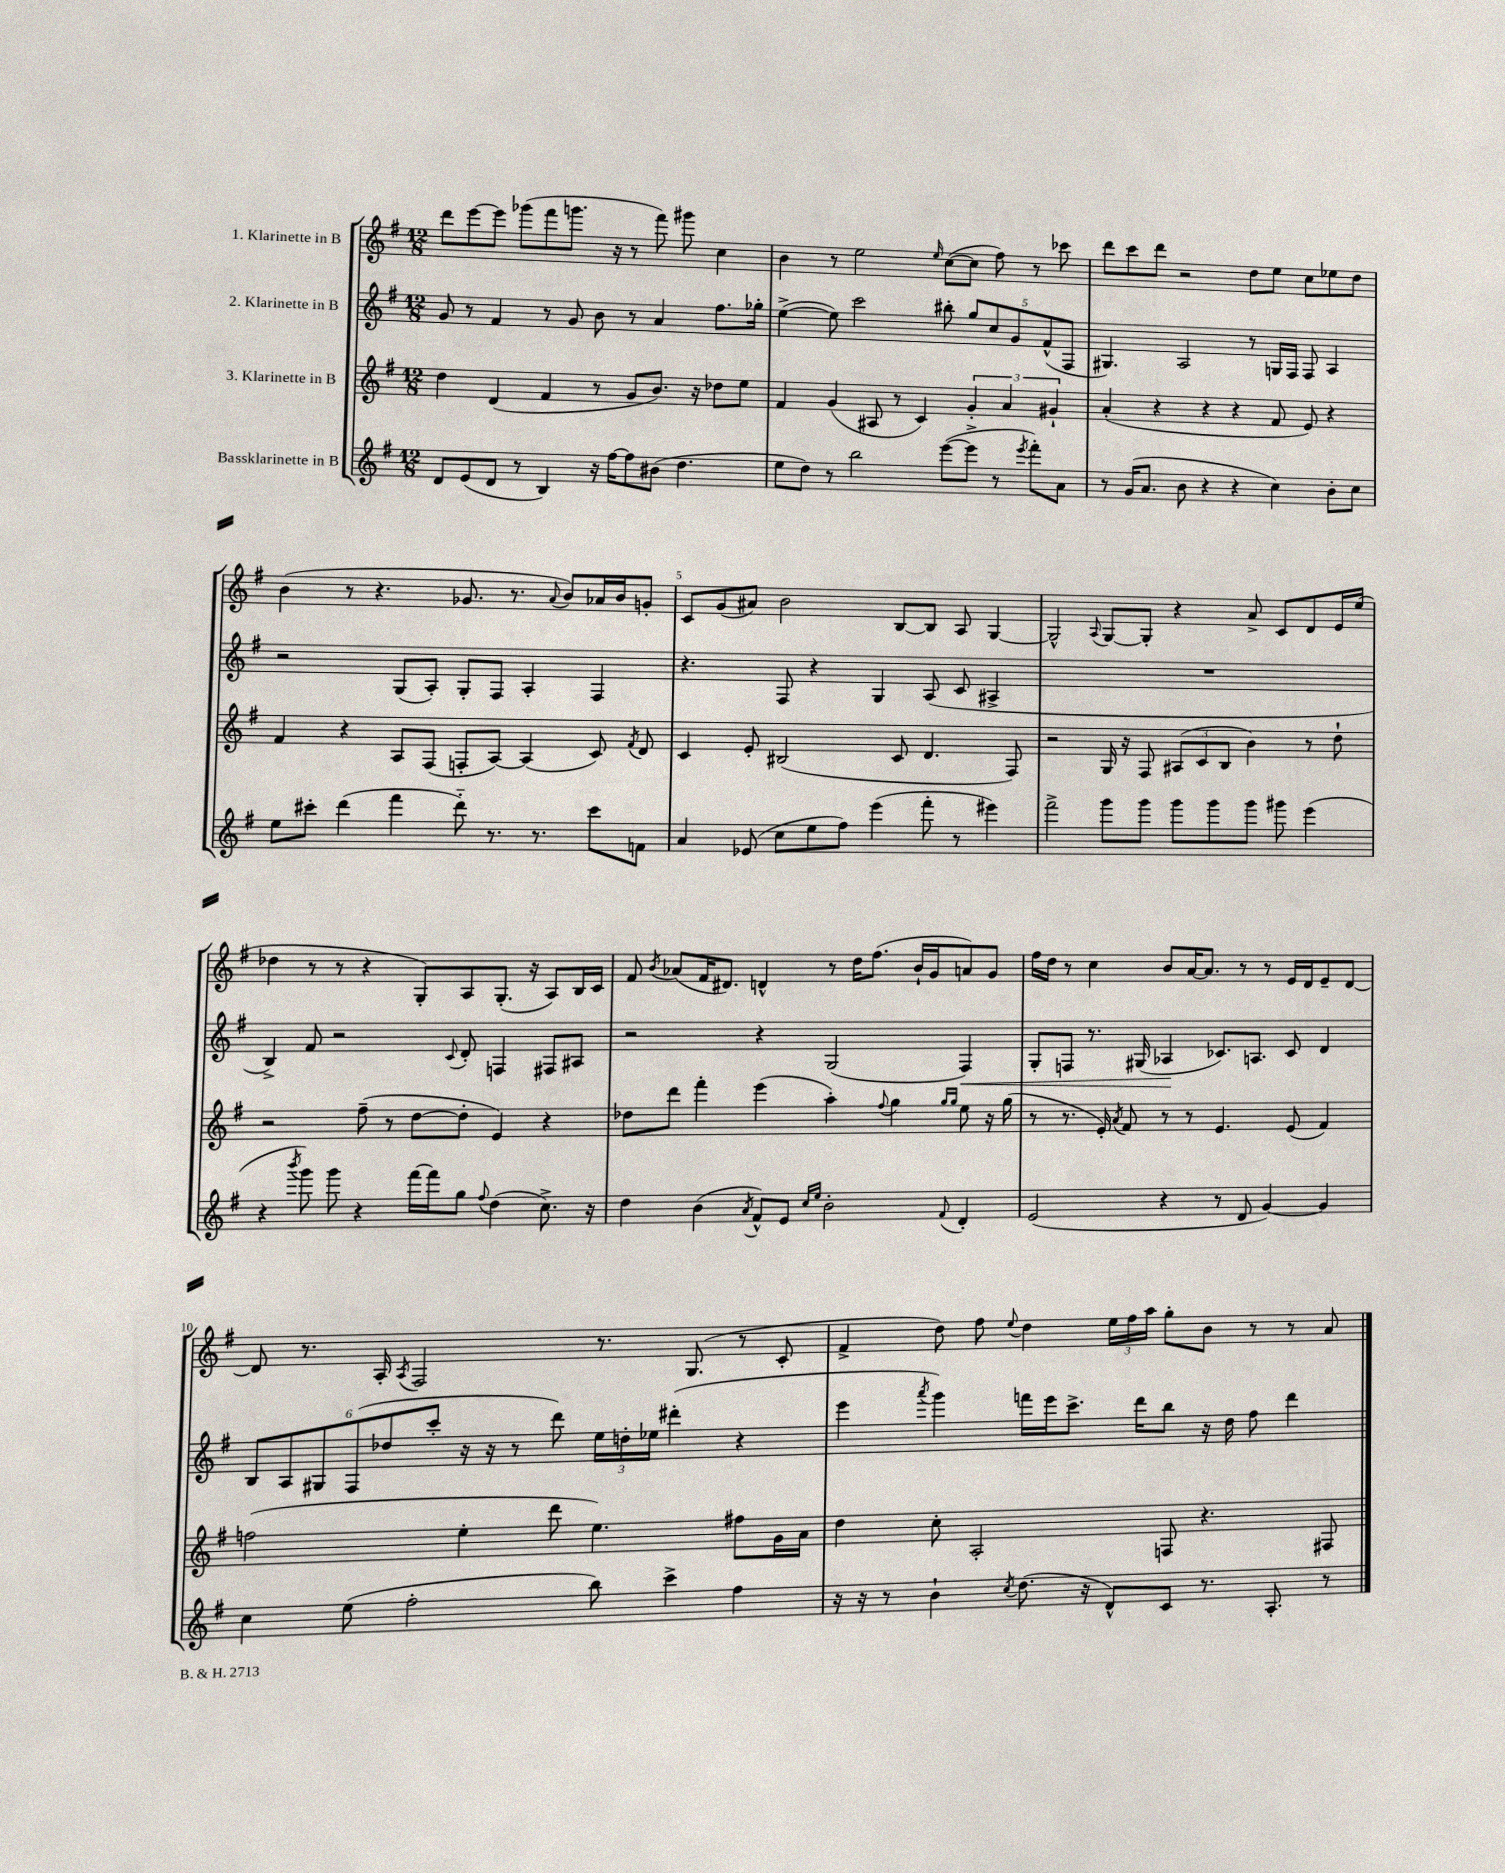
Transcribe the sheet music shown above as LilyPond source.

<<
\new StaffGroup <<
\new Staff = "s0" \with { instrumentName = "1. Klarinette in B" } {
    \clef treble \key g \major \numericTimeSignature \time 12/8
    \autoBeamOff d'''8[ e'''8~ e'''8] ges'''8[( fis'''8 g'''8.] r16 r8 fis'''8) gis'''8 c''4 |
    b'4 r8 e''2 \grace { e''16 } c''8[~( c''8] fis''8) r8 ces'''8 |
    d'''8[ c'''8 d'''8] r2 d''8[ e''8] c''8[ ees''8 d''8] |
    b'4( r8 r4. ges'8. r8. \appoggiatura { a'8 } b'8[) aes'16 b'16 g'8]-. |
    c'8[ g'8( ais'8]) b'2 b8[~ b8] a8 g4~ |
    g2-^ \appoggiatura { a8 } g8[~ g8]-. r4 a'8-> c'8[ d'8 e'16 e''16]( |
    des''4 r8 r8 r4 g8[-.) a8 g8.]-.( r16 a8[) b16 c'16] |
    fis'8 \acciaccatura { b'8 } aes'8[( fis'16 dis'8.]) d'4-^ r8 d''16[ fis''8.]( b'16[-! g'16 a'8) g'8] |
    fis''16[ d''16] r8 c''4 b'8[ a'16~ a'8.] r8 r8 e'16[ d'16 e'8-- d'8]~ |
    d'8 r8. a16-. \acciaccatura { a8 } fis2 r8. g8.( r8 c'8-. |
    fis'4-> d''8) fis''8 \appoggiatura { e''8 } d''4 \tuplet 3/2 { e''16[ fis''16 a''16] } g''8[-. b'8] r8 r8 a'8 \bar "|." |
}
\new Staff = "s1" \with { instrumentName = "2. Klarinette in B" } {
    \clef treble \key g \major \numericTimeSignature \time 12/8
    \autoBeamOff g'8 r8 fis'4 r8 g'8 b'8 r8 a'4 fis''8.[ ges''16]-. |
    e''4~->( e''8) c'''2 bis''8-. \tuplet 5/4 { g''8[ c''8 g'8 fis'8-^( fis8] } |
    gis4.) a2 r8 g16[ fis16] fis8 a4 |
    r2 g8[( a8]-.) g8[-. fis8] a4-. fis4 |
    r4. fis8 r4 g4 a8( c'8 ais4-> |
    R1. |
    b4->) fis'8 r2 \appoggiatura { c'8 } d'8-. f4 fis8[ ais8] |
    r2 r4 g2( fis4\<) |
    g8[-. f8] r8. gis16( aes4\! ces'8.[) a8.] ces'8 d'4 |
    \tuplet 6/4 { b8[ a8 gis8 fis8( des''8 c'''8]-. } r16 r16 r8 d'''8) \tuplet 3/2 { e''16[ d''16-. ees''16] } dis'''4-.( r4 |
    e'''4 \acciaccatura { a'''8 } g'''4) f'''16[ e'''16 c'''8.]-> d'''16[ b''8] r16 d''16 fis''8 d'''4 \bar "|." |
}
\new Staff = "s2" \with { instrumentName = "3. Klarinette in B" } {
    \clef treble \key g \major \numericTimeSignature \time 12/8
    \autoBeamOff d''4 d'4( fis'4 r8 g'8[ b'8.]) r16 des''8[ e''8] |
    fis'4 g'4( ais8 r8 c'4) \tuplet 3/2 { g'4-. a'4 gis'4-! } |
    a'4-.( r4 r4 r4 fis'8 e'8) r4 |
    fis'4 r4 a8[ fis8]( f8[-. a8]~) a4( c'8) \acciaccatura { fis'8 } d'8 |
    c'4 e'8-. bis2( c'8 d'4. fis8) |
    r2 g16 r16 fis8 \tuplet 3/2 { ais8[( c'8 b8] } b'4) r8 d''8-! |
    r2 fis''8--( r8 d''8[~ d''8]-. e'4) r4 |
    des''8[ d'''8] fis'''4-. e'''4( a''4-.) \appoggiatura { fis''8 } g''4 \grace { g''16[ g''16] } e''8 r16 g''16( |
    r8 r8. e'16-.) \acciaccatura { a'8 } fis'8 r8 r8 e'4. e'8( fis'4) |
    f''2( e''4-. d'''8 e''4.) fis''8[ g'16 a'16] |
    d''4 c''8-. a2-. f8 r4. fis8 \bar "|." |
}
\new Staff = "s3" \with { instrumentName = "Bassklarinette in B" } {
    \clef treble \key g \major \numericTimeSignature \time 12/8
    \autoBeamOff d'8[ e'8( d'8] r8 b4) r16 fis''16[~ fis''8 bis'8]( d''4. |
    e''8[ d''8]) r8 b''2 e'''8[~( e'''8]-> r8 \acciaccatura { e'''8 } fis'''8[-.) a'8] |
    r8 g'16[( a'8.] b'8 r4 r4 c''4) b'8[-. c''8] |
    e''8[ cis'''8]-. d'''4( fis'''4 d'''8-_) r8. r8. cis'''8[ f'8] |
    a'4 ees'8( c''8[ e''8 fis''8]) e'''4( fis'''8-. r8 eis'''4) |
    fis'''2-> g'''8[ g'''8] g'''8[ g'''8 g'''8] gis'''8 e'''4( |
    r4 \acciaccatura { b'''8 } g'''8) g'''8 r4 fis'''16[~ fis'''16 g''8] \appoggiatura { fis''8 } d''4( c''8.->) r16 |
    d''4 b'4( \acciaccatura { a'8 } fis'8[-^) e'8] \grace { c''16[ e''16] } b'2-. \appoggiatura { fis'8 } d'4-. |
    e'2( r4 r8 d'8 g'4~) g'4 |
    c''4 e''8( fis''2-. b''8) c'''4-> fis''4 |
    r16 r16 r8 b'4-! \acciaccatura { c''8 } d''8.( r16 d'8[-^) c'8] r8. a8.-. r8 \bar "|." |
}
>>
>>
\layout { \context { \Score \override BarNumber.break-visibility = ##(#f #t #t) barNumberVisibility = #(every-nth-bar-number-visible 5) } }
